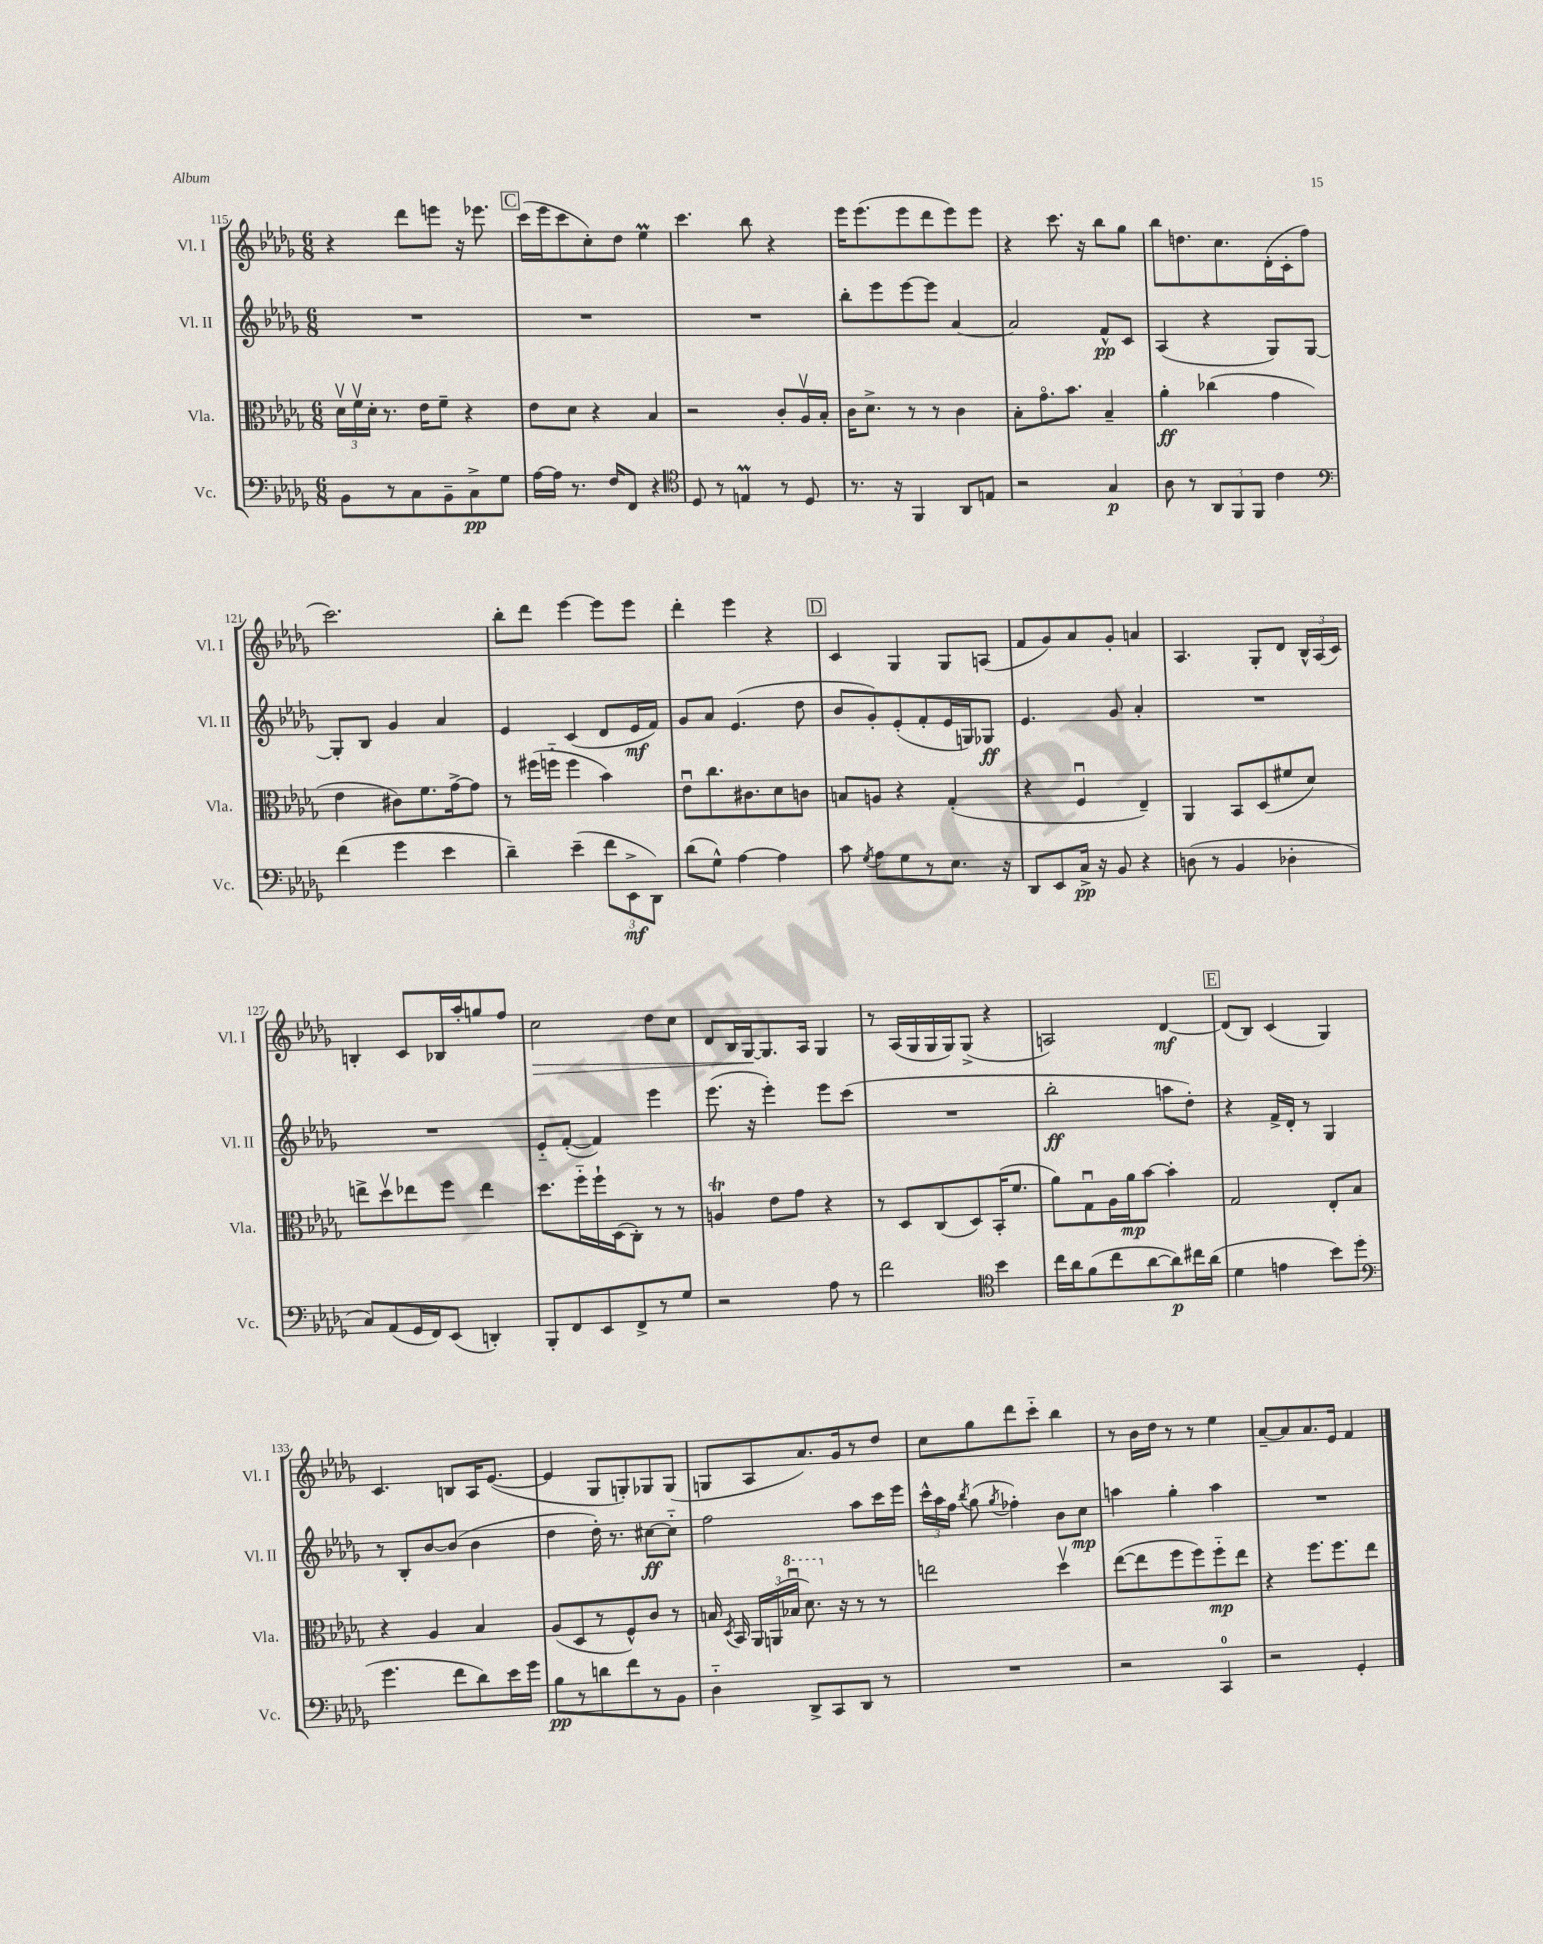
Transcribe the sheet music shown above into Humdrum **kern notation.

**kern	**kern	**kern	**kern
*staff4	*staff3	*staff2	*staff1
*clefF4	*clefC3	*clefG2	*clefG2
*k[b-e-a-d-g-]	*k[b-e-a-d-g-]	*k[b-e-a-d-g-]	*k[b-e-a-d-g-]
*M6/8	*M6/8	*M6/8	*M6/8
8BB-\L	24d-v\LL	2.r	4r
.	24fv\	.	.
.	24d-'\JJ	.	.
8r	8.r	.	.
8C\	.	.	8ddd-\L
.	16e-\LK	.	.
8BB-~\	8f~\J	.	8eee\J
8C^\	4r	.	16r
.	.	.	8.eee-\
8G-\J	.	.	.
=	=	=	=
[16A-\LL	8e-\L	2.r	(16ccc\LL
16A-\]JJ	.	.	16eee-\J
8.r	8d-\J	.	8ccc\
.	4r	.	8cc'\)
16F/LK	.	.	.
8FF/J	.	.	8dd-\J
4r	4B-/	.	4ee-\
=	=	=	=
*clefC4	*	*	*
8D-/	2r	2.r	4.ccc\
8r	.	.	.
4E/	.	.	.
.	.	.	8bb-\
8r	8c'/L	.	4r
8D-/	16A-v/L	.	.
.	16B-'/JJ	.	.
=	=	=	=
8.r	16c\LK	8bb-'\L	16eee-\LK
.	8.d-^\J	.	(8.eee-\
.	.	8eee-\	.
16r	.	.	.
4FF/	8r	[8eee-\	8eee-\
.	8r	8eee-\]J	8ddd-\
8AA-/L	4c\	[4a-/	8eee-\)
8E/J	.	.	8eee-\J
=	=	=	=
2r	8B-'\L	2a-/]	4r
.	8.g-o\	.	.
.	.	.	8.ccc\
.	8.b-\J	.	.
.	.	.	16r
4G-/	4B-~/	8f^^/L	8bb-\L
.	.	8c/J	8gg-\J
=	=	=	=
8A-\	4a-'\	(4A-/	8bb-\L
8r	.	.	8.dd\
12AA-/L	(4cc-\	4r	.
.	.	.	8.cc\
12FF/	.	.	.
12FF/J	.	.	.
4c\	4g-\	8G-/L)	(16d-'\L
.	.	.	16c'\J
.	.	[8G-/J	8ff\J
=	=	=	=
*clefF4	*	*	*
(4f\	4e-\	8G-'/]L	2.ccc\)
.	.	8B-/J	.
4g-\	8c#\L)	4g-/	.
.	8.f\	.	.
4e-\	.	4a-/	.
.	[16g-^\k	.	.
.	8g-\]J	.	.
=	=	=	=
4d-~\)	8r	4e-/	8bb-'\L
.	(16ff#\LL	.	8ddd-\J
.	16ff'~\JJ	.	.
(4e-~\	4ff\	(4c/	[4eee-\
12f\L	4b-\)	8d-/L	8eee-\]L
12EE-^\	.	.	.
.	.	16e-/L	8eee-\J
12DD-\J)	.	.	.
.	.	16f/JJ)	.
=	=	=	=
(8d-\L	8e-u\L	8g-/L	4ddd-'\
8G-^^\J)	8.cc\	8a-/J	.
[4A-\	.	(4.e-/	4eee-\
.	8.c#\	.	.
4A-\]	8d-\	.	4r
.	8c\J	8dd-\	.
=	=	=	=
8c\	8B/L	8b-/L	4c/
8qG-/	.	.	.
8A-\L	8A/J	8g-'/)	.
8G-\	4r	(8e-'/	4G-/
8r	.	8f'/	.
8.E-\J	(4G-'/	16e-/L	8G-/L
.	.	16G/J)	.
.	.	8G-/J	(8A/J
16r	.	.	.
=	=	=	=
8DD-/L	4r	4.e-/	8f/L
8EE-/	.	.	8g-/)
16C^/Jk	4Fu/	.	8a-/
16r	.	.	.
8BB-/	.	8g-/	8g-'/J
4r	4E-~/)	4a-'/	4a/
=	=	=	=
(8D\	4AA-/	2.r	4.A-/
8r	.	.	.
4BB-/	8BB-/L	.	.
.	(8D-/	.	8G-'/L
4D-'\	8f#/	.	8d-/J
.	8d-/J)	.	24B-^^/LL
.	.	.	(24A-/
.	.	.	24c/JJ)
=	=	=	=
8C/L)	8ee^\L	2.r	4B'/
(8AA-/	8dd-v\	.	.
16GG-/L	8ee-\	.	8c/L
16FF/J)	.	.	.
(8EE-/J	8ff\J	.	16B-/L
.	.	.	16aa-'/J
4DD'/)	4ee-\	.	8gg/
.	.	.	8ff/J
=	=	=	=
8BBB-'/L	8.dd-\L	8e-'~/L	2cc\
8FF/	.	([8f'/J	.
.	16ff'~\L	.	.
8EE-/	16ff`\	4f/])	.
.	(16D-\J	.	.
8FF^/	8C'\J)	.	.
8r	8r	4eee-\	8dd-\L
8G-/J	8r	.	8cc\J
=	=	=	=
2r	4A/	(8.eee-\	8d-/L
.	.	.	16B-/L
.	.	16r	[16G-/J
.	8e-\L	4eee-'\)	8.G-/]
.	8g-\J	.	.
.	.	.	16A-/Jk
8A-\	4r	8eee-\L	4G-/
8r	.	(8ccc\J	.
=	=	=	=
2f\	8r	2.r	8r
.	8D-/L	.	(16A-/LL
.	.	.	16G-/
.	(8C/	.	16G-/
.	.	.	16G-/J)
.	8D-/)	.	(8G-^/J
*clefC4	*	*	*
4b-\	(16BB-'/K	.	4r
.	8.f/J	.	.
=	=	=	=
16cc\LL	8a-\L)	2bb-'\	2A/)
16a-\J	.	.	.
(8f\	8G-u\	.	.
8cc\	16A-\L	.	.
.	16a-\J	.	.
[8a-\	[8b-\J	.	.
8a-\])	4b-'\]	8aa\L	[4d-/
16cc#\L	.	8dd-'\J)	.
(16a-\JJ	.	.	.
=	=	=	=
4d-\	2G-/	4r	(8d-/]L
.	.	.	8B-/J)
4e\	.	16f^/LL	(4c/
.	.	16d-'/JJ	.
.	.	8r	.
8b-\L)	8E-'/L	4G-/	4G-/)
(8dd-\J	8B-/J	.	.
=	=	=	=
*clefF4	*	*	*
4.g-\	4r	8r	4.c/
.	.	8B-'/L	.
.	4A-/	[8b-/	.
8f\L	.	(8b-/]J	8B/L
8d-\)	4B-/	4b-\	16A-/K
.	.	.	([8.e-/J
16e-\L	.	.	.
16g-\JJ	.	.	.
=	=	=	=
8B-\L	(8A-/L	4dd-\	4e-/]
8r	8D-/	.	.
8d\	8r	16dd-'\)	8G-/L
.	.	8.r	.
8f\	8F^^/)	.	8G'/)
8r	8c/J	[8cc#\L	8G-/
8BB-\J	8r	8cc#'~\]J	(8G-/J
=	=	=	=
4D-'~\	16B/	2ff\	8G/L
.	8qD-/	.	.
.	16BB-/	.	.
.	24AA-/LL	.	8A-/
.	(24AA/	.	.
.	24b-u/JJ	.	.
8DD-^/L	8.dd-\)	.	8.a-/)
8CC/	.	.	.
.	16r	.	16g-/k
8DD-/J	8r	8aa-\L	8r
8r	8r	16ccc\L	8dd-/J
.	.	16eee-\JJ	.
=	=	=	=
2.r	2ee\	24ccc^^\LL	8cc\L
.	.	24aa-\	.
.	.	24ff\JJ	.
.	.	8qbb-/	.
.	.	(8gg-\	8gg-\
.	.	8qgg-/	.
.	.	4ff-'\)	8ddd-\
.	.	.	8ccc'~\J
.	4dd-v\	8b-\L	4bb-\
.	.	8cc\J	.
=	=	=	=
2r	([8ee-\L	4aa\	8r
.	8ee-\]	.	16b-\LL
.	.	.	16dd-\JJ
.	8ff\	4gg-'\	8r
.	8ff\)	.	8r
4CC/	8ff'~\	4aa\	4ee-\
.	8ee-\J	.	.
=	=	=	=
2r	4r	2.r	[8a-~/L
.	.	.	8a-/]
.	8.ff\L	.	8.a-/
.	8.ff\	.	16e-/Jk
4GG-'/	.	.	4f/
.	8ee-\J	.	.
==	==	==	==
*-	*-	*-	*-
